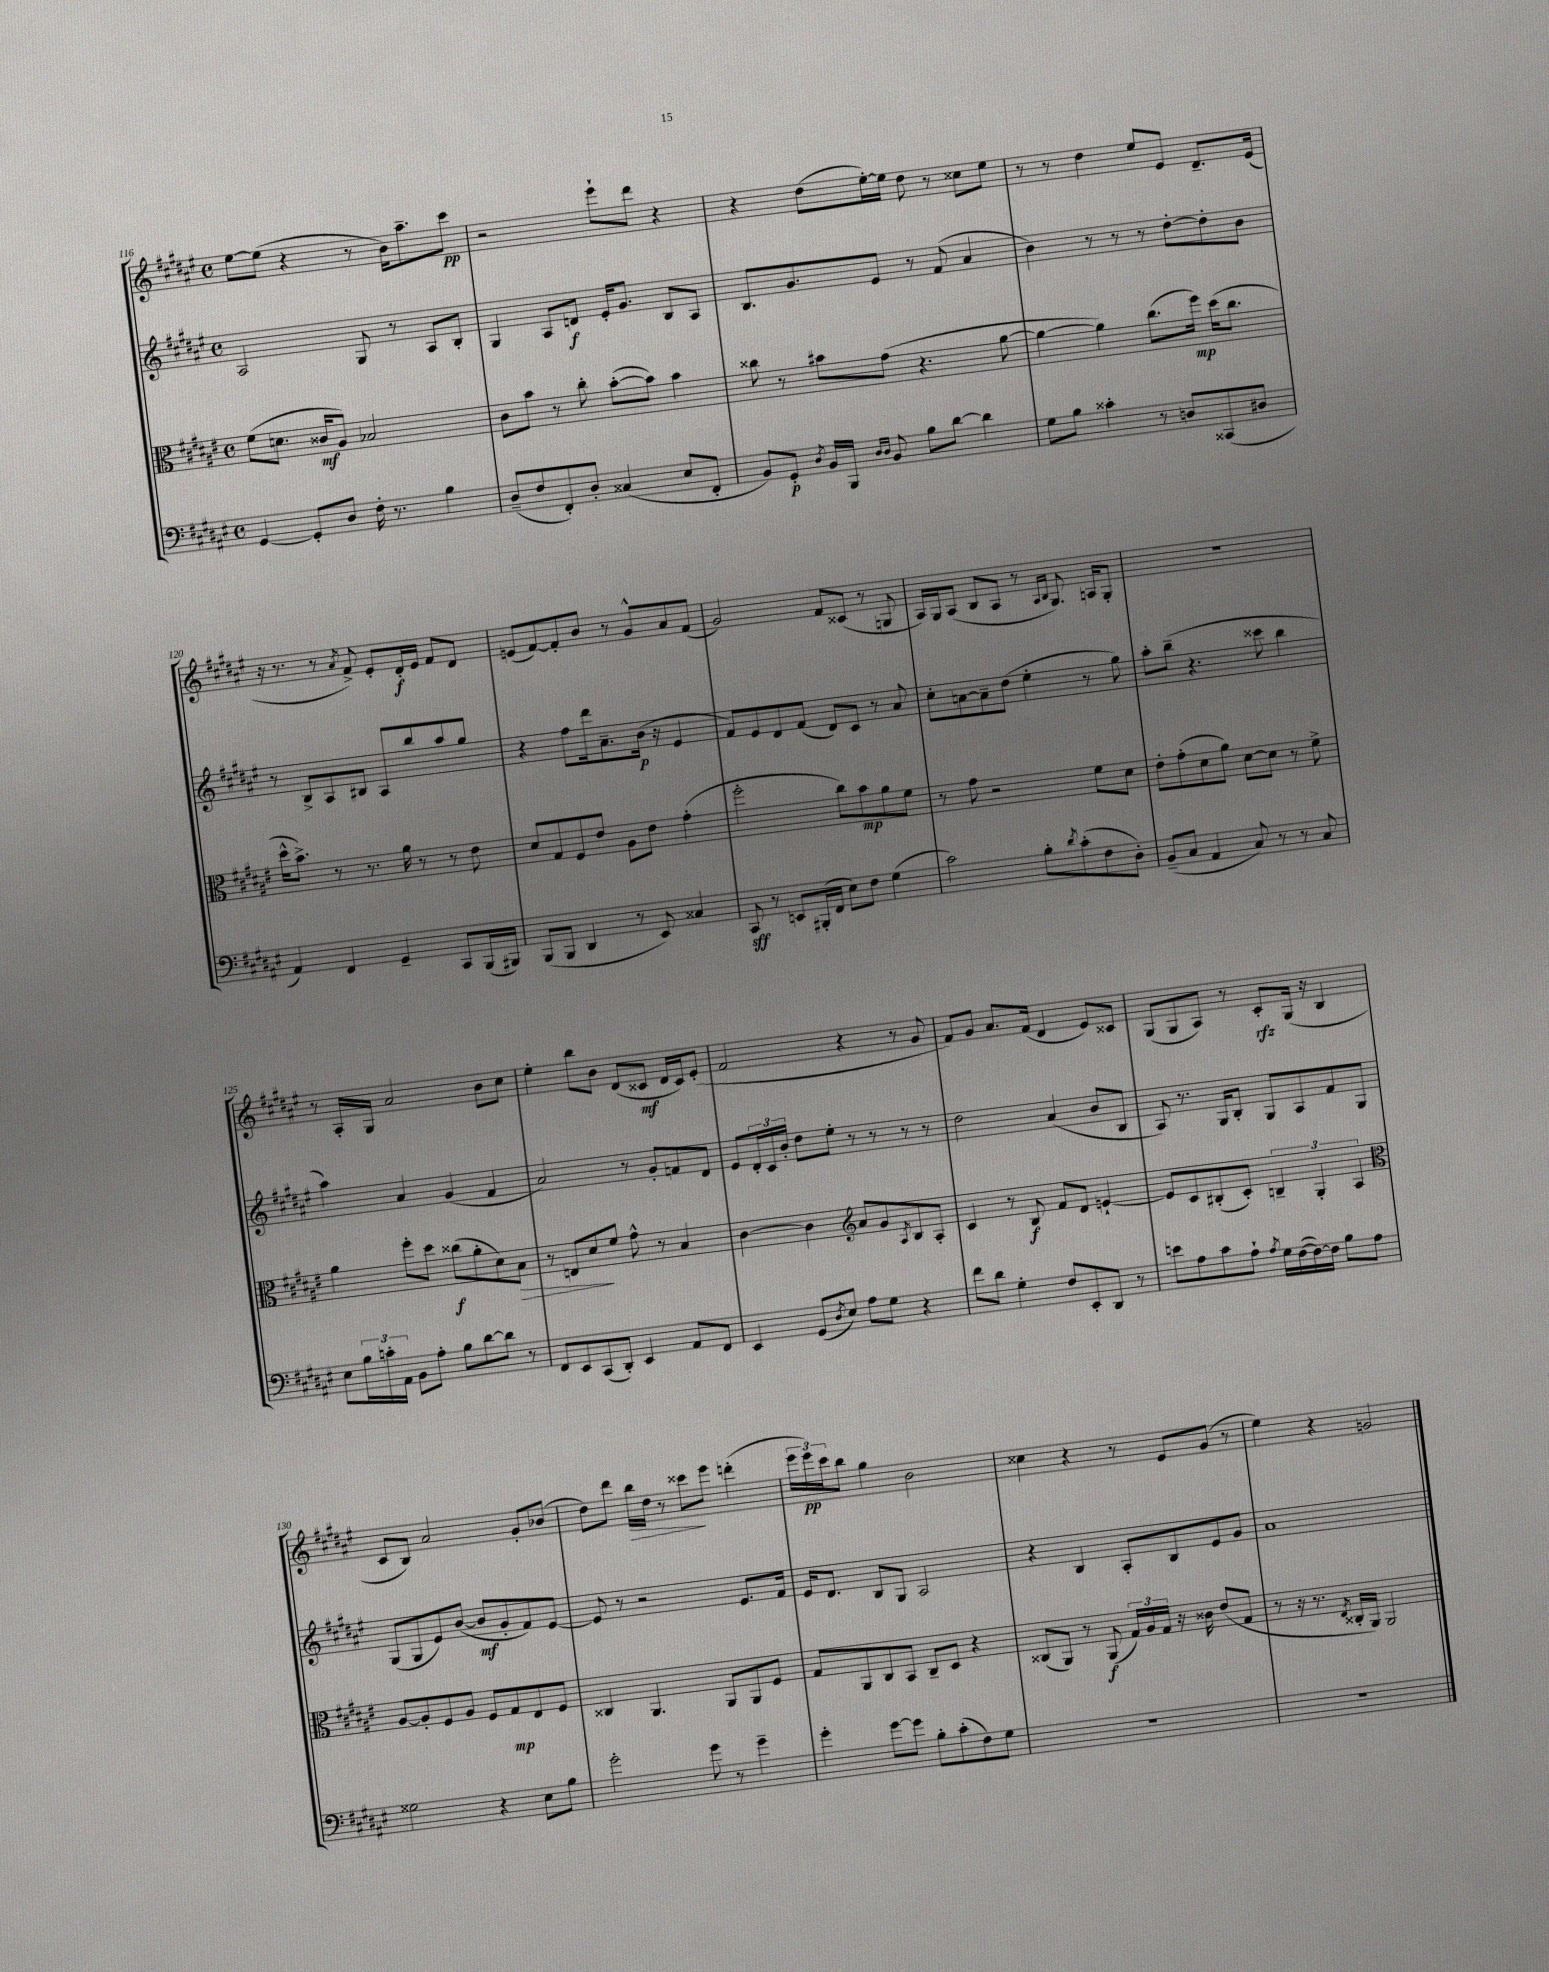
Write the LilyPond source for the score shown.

<<
\new StaffGroup <<
\new Staff = "s0" {
    \clef treble \key fis \major \defaultTimeSignature \time 4/4
    eis''8~ eis''8( r4 r8 b'16) ais''8.-- cis'''8\pp |
    r2 eis'''8-! dis'''8 r4 |
    r4 dis''8( eis''16~-.) eis''16 dis''8 r8 cisis''8 eis''8 |
    r8 r8 dis''4 eis''8 eis'8 dis'8.-- eis'16( |
    r16 r8. r8 \acciaccatura { ais'8 } fis'8->) eis'8-. dis'16-.\f eis'16 fis'8 dis'8 |
    e'8( fis'8~) fis'8-. b'8 r8 gis'8-^ ais'8 fis'8( |
    gis'2) fis'8 cisis'8( r8 g8 |
    ais16) gis16 ais8( b8 ais8 r8 \grace { ais16 b16 } gis8.) a16 gis8-. |
    r1 |
    r8 ais16-. gis16 ais'2 b'8 cis''8 |
    eis''4-. b''8 b'8 dis'8( cisis'8\mf dis'16 cisis'16) eis'8-.( |
    fis'2 r4 r8 gis'8 |
    fis'8) gis'8 ais'8. fis'16( dis'4 eis'8) cisis'8 |
    gis8( gis8 ais8) r8 cis'8-.\rfz gis16( r16 b4 |
    cis'8 b8) ais'2 gis'8-. bes'8( |
    dis''8) dis'''8 b''16\> dis''16 r8 cisis'''8\! eis'''8 d'''4-.( |
    \tuplet 3/2 { eis'''16 eis'''16\pp) cis'''16 } b''8 gis''4 b'2 |
    cisis''4 r4 r8 eis'8 gis'8( r8 |
    eis''4) r4 g'2 \bar "|." |
}
\new Staff = "s1" {
    \clef treble \key fis \major \defaultTimeSignature \time 4/4
    ais2 gis8 r8 ais8 b8-. |
    gis4 ais8 d'8\f eis'16-. gis'8. b8 ais8 |
    b8. gis'8. eis'8 r8 fis'8( ais'4 |
    b'4) r8 r8 r8 dis''8~-. dis''8-. b'8 |
    r8 b8-> ais8 bis8 ais8 b''8 ais''8 gis''8 |
    r4 fis''8 dis'''16 ais'8.-- b'16\p( r16 eis'4 |
    fis'8) eis'8 dis'8 fis'8( dis'8) cis'8 r8 ais'8 |
    cis''8-. a'8~ a'8-- dis''8( eis''4-. r8 gis''8) |
    ais''8-. b''8--( r4. cisis'''8 b''4 |
    ais''4) ais'4 gis'4( fis'4 |
    ais'2) r8 gis'8-. f'8 dis'8 |
    eis'8 \tuplet 3/2 { dis'16-. cis'16 b'16-. } dis''8 eis''8-. r8 r8 r8 r8 |
    dis''2 ais'4( b'8 b8 |
    ais8) r8. gis16 b8-. gis8 ais8 fis'8 gis8 |
    gis8( gis8 eis'8) b'8~( b'8\mf gis'8-. fis'8) eis'8~ |
    eis'8 r8 r2 eis'8. fis'16 |
    eis'16 dis'8. b8 gis8 ais2 |
    r4 b4 ais8-. b8 eis'8 gis'8 |
    ais'1 \bar "|." |
}
\new Staff = "s2" {
    \clef alto \key fis \major \defaultTimeSignature \time 4/4
    fis'8( d'8. cisis'16\mf ais8) bes2 |
    cis'8 b'8 r8 cis''8-. b'8~-.( b'8) b'4 |
    cisis''8 r8 bis'8 gis'8( r4. ais'8~ |
    ais'4~ ais'4) cis''8.( fis''16\mp) dis''16( cis''8. |
    dis''16-^ b'8.->) r8 r8. ais'16 r8 r8 eis'8 |
    dis'8 gis8 fis8 eis'8 ais8 eis'8 gis'4-.( |
    fis''2-. cis''8) b'8\mp ais'8 fis'8 |
    r8 gis'8 r2 fis'8 dis'8 |
    eis'8-. gis'8-.( dis'8 ais'8) dis'8~ dis'8 r8 fis'8-> |
    ais'4 fis''8-. dis''8 cisis''8\f( ais'8-. dis'8) b8\> |
    r8 e8 dis'8\! fis'8 gis'8-^ r8 b4 |
    cis'4~ cis'4 \clef treble ais'8 gis'8 \acciaccatura { ais8 } b8 ais8-. |
    cis'4 r8 b8\f fis'8 dis'8 e'4~-! |
    e'8 cis'8 bis8-.( cis'8-.) \tuplet 3/2 { b4-- gis4-. ais4 } |
    \clef alto ais8~ ais8-. fis8 ais8 fis8 gis8\mp eis8 fis8 |
    cisis4 ais,4. ais,8 ais,8 fis8 |
    gis8 ais,8 cis8 b,8 cis8-- dis8 r4 |
    cisis8( ais,8) r8 ais,8\f( \tuplet 3/2 { gis16) ais16 gis16 } r16 cisis'16 eis'8( gis8 |
    r8 r16 r8. \acciaccatura { eis8 } cisis16-. ais,16) ais,2 \bar "|." |
}
\new Staff = "s3" {
    \clef bass \key fis \major \defaultTimeSignature \time 4/4
    gis,4~ gis,8-. dis8 fis16-. r8. b4 |
    dis8--( fis8 fis,8-.) dis8-. cisis4( eis8 fis,8-. |
    b,8) gis,8-.\p \acciaccatura { dis8 } b,16 b,,16 \grace { dis16 dis16 } b,8 b8 dis'8~ dis'4 |
    gis8 b8 cisis'4-. r8 d8 cisis,8( dis8 |
    ais,4) fis,4 gis,4-- cis,8 b,,16( bis,,16) |
    b,,8( b,,8 dis,4 r8 eis,8) cisis4 |
    cis,8\sff r8 e,8 bis,,16-.( fis,16 eis8) fis8 gis4( |
    cis'2) b8-. \acciaccatura { dis'8 } cis'8-.( fis8 dis8-.) |
    b,8--( cis8 ais,4 cis8) r8 r8 cis8 |
    eis8 \tuplet 3/2 { b16 c'16-. ais,16 } b,8 ais8-. b8 dis'8~ dis'8 r8 |
    fis,8 eis,8 cis,8( dis,8-.) eis,4 ais,8 fis,8 |
    eis,4 gis,8( \acciaccatura { dis8 } eis8) ais8 gis8 r4 |
    fis'8 dis'8 gis4-. fis8 eis,8-. dis,8 r8 |
    e'8 ais8 cis'8 ais8-! \acciaccatura { ais8 } gis16 fis16~( fis16~) fis16 b8 ais8 |
    gisis2 r4 eis8 b8 |
    gis'2-. gis'8 r8 gis'4-- |
    gis'4-. gis'8~ gis'8 b8-. cis'8-.( fis8) gis8 |
    R1 |
    R1 \bar "|." |
}
>>
>>
\layout { \context { \Score currentBarNumber = #116 } }
